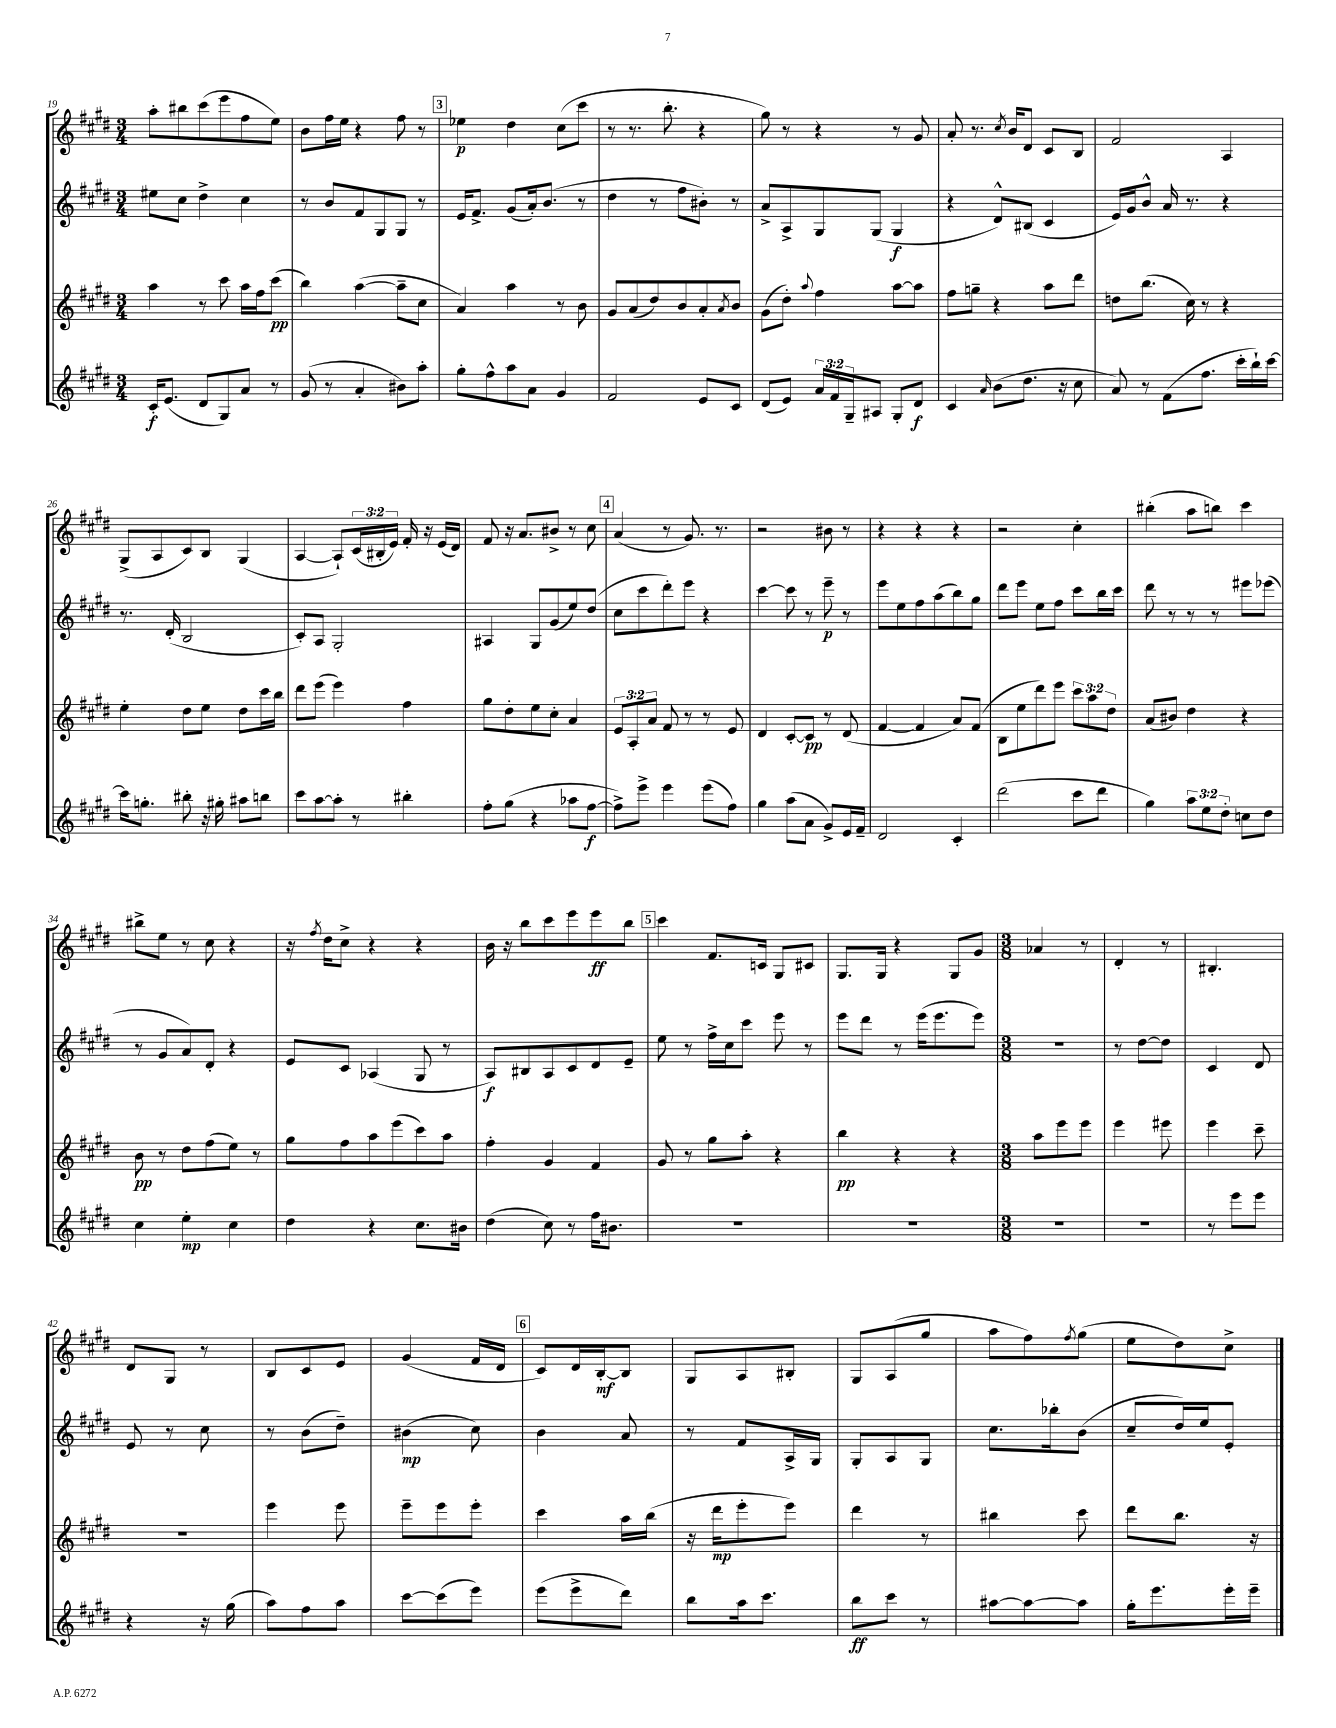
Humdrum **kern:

**kern	**dynam	**kern	**dynam	**kern	**dynam	**kern	**dynam
*part4	*part4	*part3	*part3	*part2	*part2	*part1	*part1
*staff4	*staff4	*staff3	*staff3	*staff2	*staff2	*staff1	*staff1
*clefG2	*	*clefG2	*	*clefG2	*	*clefG2	*
*k[f#c#g#d#]	*	*k[f#c#g#d#]	*	*k[f#c#g#d#]	*	*k[f#c#g#d#]	*
*M3/4	*	*M3/4	*	*M3/4	*	*M3/4	*
=19	=19	=19	=19	=19	=19	=19	=19
16c#'/KL	f	4aa\	.	8ee#X\L	.	8aa'\L	.
(8.e/J	.	.	.	.	.	.	.
.	.	.	.	8cc#\J	.	8bb#X\	.
8d#/L	.	8r	.	4dd#^\	.	(8ccc#\	.
8G#/)	.	8ccc#\	.	.	.	8eee\	.
8a/J	.	16aa\LL	.	4cc#\	.	8ff#\	.
.	.	16ff#\J	.	.	.	.	.
8r	.	(8ccc#\J	pp	.	.	8ee\J)	.
=20	=20	=20	=20	=20	=20	=20	=20
(8g#/	.	4bb\)	.	8r	.	8b\L	.
8r	.	.	.	8b/L	.	16ff#\L	.
.	.	.	.	.	.	16ee\JJ	.
4a'/	.	([4aa\	.	8f#/	.	4r	.
.	.	.	.	8G#/	.	.	.
8b#X\L)	.	8aa~\L]	.	8G#/J	.	8ff#\	.
8aa'\J	.	8cc#\J	.	8r	.	8r	.
!!LO:REH:place=s1:t=3
=21	=21	=21	=21	=21	=21	=21	=21
8gg#'\L	.	4a/)	.	16e/KL	.	4ee-X\	p
.	.	.	.	8.f#^/J	.	.	.
8ff#^^\	.	.	.	.	.	.	.
8aa\	.	4aa\	.	(8g#/L	.	4dd#\	.
8a\J	.	.	.	16a'/k)	.	.	.
.	.	.	.	(8.b/J	.	.	.
4g#/	.	8r	.	.	.	(8cc#\L	.
.	.	8b\	.	8r	.	8ccc#\J	.
=22	=22	=22	=22	=22	=22	=22	=22
2f#/	.	8g#/L	.	4dd#\	.	8r	.
.	.	(8a/	.	.	.	8.r	.
.	.	8dd#/)	.	8r	.	.	.
.	.	.	.	.	.	8.bb'\	.
.	.	8b/	.	8ff#\L	.	.	.
8e/L	.	8a'/	.	8b#X'\J)	.	4r	.
.	.	8qa/	.	.	.	.	.
8c#/J	.	8b/J	.	8r	.	.	.
=23	=23	=23	=23	=23	=23	=23	=23
(8d#/L	.	(8g#\L	.	8a^/L	.	8gg#\)	.
8e/J)	.	8dd#'\J)	.	8A^/	.	8r	.
.	.	8qqaa/	.	.	.	.	.
24a/LL	.	4ff#\	.	8G#/	.	4r	.
24f#/	.	.	.	.	.	.	.
24G#~/J	.	.	.	.	.	.	.
8A#X/J	.	.	.	(8G#/J	.	.	.
8G#'/L	.	[8aa\L	.	4G#/	f	8r	.
8d#/J	f	8aa\J]	.	.	.	8g#/	.
=24	=24	=24	=24	=24	=24	=24	=24
4c#/	.	8ff#\L	.	4r	.	8a'/	.
.	.	8ggn~\J	.	.	.	8.r	.
16qqa/	.	.	.	.	.	.	.
(8b\L	.	4r	.	8d#^^/L)	.	.	.
.	.	.	.	.	.	8qcc#/	.
.	.	.	.	.	.	16b/KL	.
8.dd#\J	.	.	.	(8B#X/J	.	8d#/J	.
.	.	8aa\L	.	4c#/	.	8c#/L	.
16r	.	.	.	.	.	.	.
8cc#\	.	8ddd#\J	.	.	.	8B/J	.
=25	=25	=25	=25	=25	=25	=25	=25
8a/)	.	8ddn\L	.	16e/LL)	.	2f#/	.
.	.	.	.	16g#/J	.	.	.
8r	.	(8.bb\J	.	8b^^/J	.	.	.
(8f#\L	.	.	.	16a/	.	.	.
.	.	16cc#\)	.	8.r	.	.	.
8.ff#\J	.	8r	.	.	.	.	.
.	.	4r	.	4r	.	4A/	.
16ccc#'\LL	.	.	.	.	.	.	.
16bb`\)	.	.	.	.	.	.	.
[16ccc#\JJ	.	.	.	.	.	.	.
!!LO:LB:g=z
=26	=26	=26	=26	=26	=26	=26	=26
16ccc#\KL]	.	4ee'\	.	8.r	.	(8G#^/L	.
8.ggn'\J	.	.	.	.	.	.	.
.	.	.	.	.	.	8A/	.
.	.	.	.	(16d#'/	.	.	.
8bb#X'\	.	8dd#\L	.	2B/	.	8c#/)	.
16r	.	8ee\J	.	.	.	8B/J	.
16gg#X'\	.	.	.	.	.	.	.
8aa#X\L	.	8dd#\L	.	.	.	(4G#/	.
8bbn\J	.	16ccc#\L	.	.	.	.	.
.	.	16bb\JJ	.	.	.	.	.
=27	=27	=27	=27	=27	=27	=27	=27
8ccc#\L	.	8ddd#\L	.	8c#'/L)	.	[4A/	.
[8aa\	.	(8eee\J	.	8A/J	.	.	.
8aa'\J]	.	4eee\)	.	2G#'/	.	8A`/L])	.
8r	.	.	.	.	.	(24c#/L	.
.	.	.	.	.	.	24B#X'/	.
.	.	.	.	.	.	24e/JJ)	.
4bb#X'\	.	4ff#\	.	.	.	16f#'/	.
.	.	.	.	.	.	16r	.
.	.	.	.	.	.	(16e/LL	.
.	.	.	.	.	.	16d#/JJ)	.
=28	=28	=28	=28	=28	=28	=28	=28
8ff#'\L	.	8gg#\L	.	4A#X/	.	8f#/	.
(8gg#\J	.	8dd#'\	.	.	.	16r	.
.	.	.	.	.	.	8.a/L	.
4r	.	8ee\	.	8G#/L	.	.	.
.	.	8cc#'\J	.	(8g#/	.	8b#X^/J	.
8aa-X\L	.	4a/	.	8ee/)	.	8r	.
[8ff#\J	f	.	.	(8dd#/J	.	8cc#\	.
!!LO:REH:place=s1:t=4
=29	=29	=29	=29	=29	=29	=29	=29
8ff#^\L])	.	12e/L	.	8cc#\L	.	(4a/	.
.	.	12A'/	.	.	.	.	.
8eee^\J	.	.	.	8ccc#\	.	.	.
.	.	12a/J	.	.	.	.	.
4eee\	.	8f#/	.	8ddd#'\)	.	8r	.
.	.	8r	.	8eee\J	.	8.g#/)	.
(8eee\L	.	8r	.	4r	.	.	.
.	.	.	.	.	.	8.r	.
8ff#\J)	.	8e/	.	.	.	.	.
=30	=30	=30	=30	=30	=30	=30	=30
4gg#\	.	4d#/	.	[4ccc#\	.	2r	.
(8aa\L	.	[8c#'/L	.	8ccc#\]	.	.	.
8a\J	.	8c#/J]	pp	8r	.	.	.
8g#^/L)	.	8r	.	8eee~\	p	8b#X\	.
16e/L	.	(8d#/	.	8r	.	8r	.
16f#~/JJ	.	.	.	.	.	.	.
=31	=31	=31	=31	=31	=31	=31	=31
2d#/	.	[4f#/	.	8eee\L	.	4r	.
.	.	.	.	8ee\	.	.	.
.	.	4f#/]	.	8ff#\	.	4r	.
.	.	.	.	(8aa\	.	.	.
4c#'/	.	8a/L)	.	8bb\)	.	4r	.
.	.	(8f#/J	.	8gg#\J	.	.	.
=32	=32	=32	=32	=32	=32	=32	=32
(2ddd#\	.	8B\L	.	8ddd#\L	.	2r	.
.	.	8ee\	.	8eee\J	.	.	.
.	.	8ddd#\)	.	8ee\L	.	.	.
.	.	8eee\J	.	8ff#\J	.	.	.
8ccc#\L	.	12ccc#\L	.	8ccc#\L	.	4cc#'\	.
.	.	12aa\	.	.	.	.	.
8ddd#\J	.	.	.	16bb\L	.	.	.
.	.	12dd#\J	.	.	.	.	.
.	.	.	.	16ccc#\JJ	.	.	.
=33	=33	=33	=33	=33	=33	=33	=33
4gg#\)	.	(8a/L	.	8ddd#\	.	(4bb#X'\	.
.	.	8b#X/J)	.	8r	.	.	.
12aa\L	.	4dd#\	.	8r	.	8aa\L	.
12ee\	.	.	.	.	.	.	.
.	.	.	.	8r	.	8bbn\J)	.
12dd#'\J	.	.	.	.	.	.	.
8ccn\L	.	4r	.	8eee#X\L	.	4ccc#\	.
8dd#\J	.	.	.	(8eee-X\J	.	.	.
!!LO:LB:g=z
=34	=34	=34	=34	=34	=34	=34	=34
4cc#\	.	8b\	pp	8r	.	8bb#X^\L	.
.	.	8r	.	8g#/L	.	8ee\J	.
4ee'\	mp	8dd#\L	.	8a/)	.	8r	.
.	.	(8ff#\	.	8d#'/J	.	8cc#\	.
4cc#\	.	8ee\J)	.	4r	.	4r	.
.	.	8r	.	.	.	.	.
=35	=35	=35	=35	=35	=35	=35	=35
4dd#\	.	8gg#\L	.	8e/L	.	16r	.
.	.	.	.	.	.	8qff#/	.
.	.	.	.	.	.	16dd#\KL	.
.	.	8ff#\	.	8c#/J	.	8cc#^\J	.
4r	.	8aa\	.	(4A-X/	.	4r	.
.	.	(8eee\	.	.	.	.	.
8.cc#\L	.	8ccc#\)	.	8G#/	.	4r	.
.	.	8aa\J	.	8r	.	.	.
16b#X\Jk	.	.	.	.	.	.	.
=36	=36	=36	=36	=36	=36	=36	=36
(4dd#\	.	4ff#'\	.	8A/L)	f	16b\	.
.	.	.	.	.	.	16r	.
.	.	.	.	8B#X/	.	8bb\L	.
8cc#\)	.	4g#/	.	8A/	.	8ccc#\	.
8r	.	.	.	8c#/	.	8eee\	.
16ff#\KL	.	4f#/	.	8d#/	.	8eee\	ff
8.b#X\J	.	.	.	.	.	.	.
.	.	.	.	8e~/J	.	8bb\J	.
!!LO:REH:place=s1:t=5
=37	=37	=37	=37	=37	=37	=37	=37
2.r	.	8g#/	.	8ee\	.	4ccc#\	.
.	.	8r	.	8r	.	.	.
.	.	8gg#\L	.	16ff#^\LL	.	8.f#/L	.
.	.	.	.	16cc#\J	.	.	.
.	.	8aa'\J	.	8ccc#\J	.	.	.
.	.	.	.	.	.	16cn/Jk	.
.	.	4r	.	8eee\	.	8G#/L	.
.	.	.	.	8r	.	8c#X/J	.
=38	=38	=38	=38	=38	=38	=38	=38
2.r	.	4bb\	pp	8eee\L	.	8.G#/L	.
.	.	.	.	8ddd#\J	.	.	.
.	.	.	.	.	.	16G#/Jk	.
.	.	4r	.	8r	.	4r	.
.	.	.	.	(16eee\KL	.	.	.
.	.	.	.	8.eee\	.	.	.
.	.	4r	.	.	.	8G#/L	.
.	.	.	.	8eee\J)	.	8g#/J	.
=39	=39	=39	=39	=39	=39	=39	=39
*M3/8	*	*M3/8	*	*M3/8	*	*M3/8	*
4.r	.	8aa\L	.	4.r	.	4a-X/	.
.	.	8eee\	.	.	.	.	.
.	.	8eee\J	.	.	.	8r	.
=40	=40	=40	=40	=40	=40	=40	=40
4.r	.	4eee\	.	8r	.	4d#'/	.
.	.	.	.	[8dd#\L	.	.	.
.	.	8eee#X\	.	8dd#\J]	.	8r	.
=41	=41	=41	=41	=41	=41	=41	=41
8r	.	4eee\	.	4c#/	.	4.B#X'/	.
8eee\L	.	.	.	.	.	.	.
8eee\J	.	8ccc#~\	.	8d#/	.	.	.
!!LO:LB:g=z
=42	=42	=42	=42	=42	=42	=42	=42
4r	.	4.r	.	8e/	.	8d#/L	.
.	.	.	.	8r	.	8G#/J	.
16r	.	.	.	8cc#\	.	8r	.
(16gg#\	.	.	.	.	.	.	.
=43	=43	=43	=43	=43	=43	=43	=43
8aa\L)	.	4eee\	.	8r	.	8B/L	.
8ff#\	.	.	.	(8b\L	.	8c#/	.
8aa\J	.	8eee\	.	8dd#~\J)	.	8e/J	.
=44	=44	=44	=44	=44	=44	=44	=44
[8ccc#\L	.	8eee~\L	.	(4b#X\	mp	(4g#/	.
(8ccc#\]	.	8eee\	.	.	.	.	.
8eee\J)	.	8eee'\J	.	8cc#\)	.	16f#/LL	.
.	.	.	.	.	.	16d#/JJ	.
!!LO:REH:place=s1:t=6
=45	=45	=45	=45	=45	=45	=45	=45
(8eee\L	.	4ccc#\	.	4b\	.	8c#/L)	.
8eee^\	.	.	.	.	.	16d#/L	.
.	.	.	.	.	.	[16B'/J	mf
8ddd#\J)	.	16aa\LL	.	8a/	.	8B/J]	.
.	.	(16bb\JJ	.	.	.	.	.
=46	=46	=46	=46	=46	=46	=46	=46
8bb\L	.	16r	.	8r	.	8G#/L	.
.	.	16ddd#\KL	mp	.	.	.	.
16aa\k	.	8eee'\	.	8f#/L	.	8A/	.
8.ccc#\J	.	.	.	.	.	.	.
.	.	8eee\J)	.	16A^/L	.	8B#X'/J	.
.	.	.	.	16G#/JJ	.	.	.
=47	=47	=47	=47	=47	=47	=47	=47
8bb\L	ff	4ddd#\	.	8G#'/L	.	8G#/L	.
8ccc#\J	.	.	.	8A/	.	(8A/	.
8r	.	8r	.	8G#/J	.	8gg#/J	.
=48	=48	=48	=48	=48	=48	=48	=48
[8aa#X\L	.	4bb#X\	.	8.cc#\L	.	8aa\L	.
8aa#\_	.	.	.	.	.	8ff#\)	.
.	.	.	.	16bb-X'\k	.	.	.
.	.	.	.	.	.	8qff#/	.
8aa#\J]	.	8ccc#\	.	(8b\J	.	(8gg#\J	.
=49	=49	=49	=49	=49	=49	=49	=49
16gg#'\KL	.	8ddd#\L	.	8cc#~/L	.	8ee\L	.
8.eee\	.	.	.	.	.	.	.
.	.	8.bb\J	.	16dd#/L)	.	8dd#\)	.
.	.	.	.	16ee/J	.	.	.
16eee'\L	.	.	.	8e'/J	.	8cc#^\J	.
16eee~\JJ	.	16r	.	.	.	.	.
==	==	==	==	==	==	==	==
*-	*-	*-	*-	*-	*-	*-	*-
